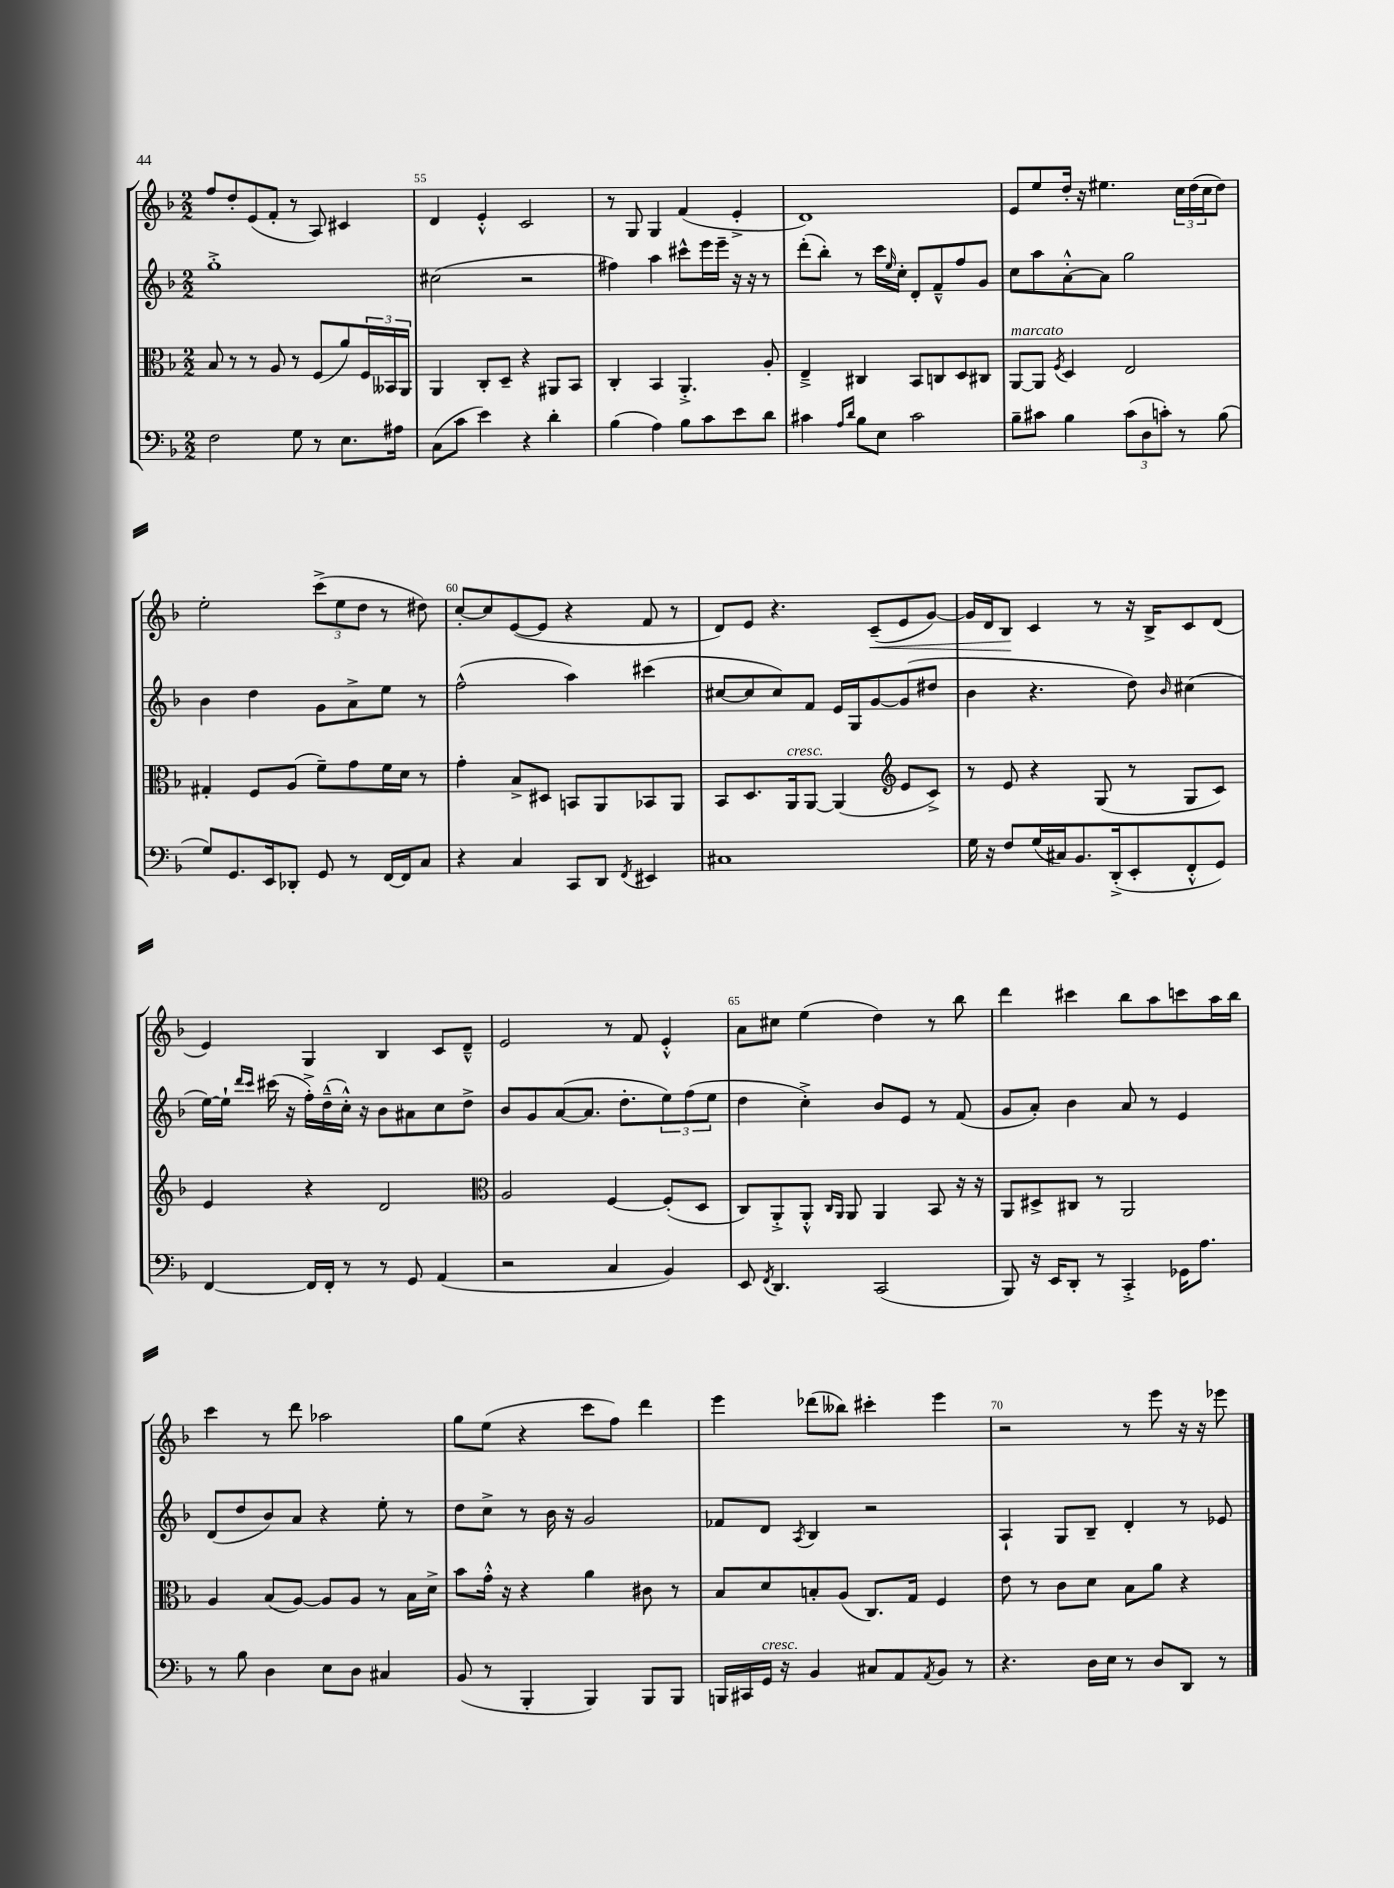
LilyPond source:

<<
\new StaffGroup <<
\new Staff = "s0" {
    \clef treble \key f \major \numericTimeSignature \time 2/2
    f''8 d''8-. e'8( f'8-. r8 a8) cis'4 |
    d'4 e'4-.-^ c'2 |
    r8 g8 g4 f'4( e'4-.-> |
    d'1) |
    e'8 e''8 d''16-. r16 eis''4. \tuplet 3/2 { c''16 d''16( c''16 } d''8) |
    e''2-. \tuplet 3/2 { c'''8->( e''8 d''8 } r8 dis''8) |
    c''8~-. c''8 e'8~( e'8 r4 f'8 r8 |
    d'8) e'8 r4. c'8--\<( e'8 g'8~) |
    g'16 d'16 bes8\! c'4 r8 r16 bes16-> c'8 d'8( |
    e'4) g4 bes4 c'8 d'8---^ |
    e'2 r8 f'8 e'4-.-^ |
    a'8 cis''8 e''4( d''4) r8 bes''8 |
    d'''4 cis'''4 bes''8 a''8 c'''8 a''16 bes''16 |
    c'''4 r8 d'''8 aes''2 |
    g''8 e''8( r4 c'''8 f''8) d'''4 |
    e'''4 des'''8( beses''8) cis'''4-. e'''4 |
    r2 r8 e'''8 r16 r16 ees'''8 \bar "|." |
}
\new Staff = "s1" {
    \clef treble \key f \major \numericTimeSignature \time 2/2
    g''1-.-> |
    cis''2( r2 |
    fis''4) a''4 cis'''8-^ e'''16 e'''16-- r16 r16 r8 |
    d'''8-.( bes''8-.) r8 c'''16 \grace { e''16 } c''16-. d'8-. f'8---^ f''8 g'8 |
    c''8 a''8 a'8~-.-^ a'8 g''2 |
    bes'4 d''4 g'8 a'8-> e''8 r8 |
    f''2-^( a''4) cis'''4( |
    cis''8~ cis''8 cis''8) f'8 e'16 g16 g'8~ g'8( dis''8 |
    bes'4 r4. d''8) \grace { bes'16 } cis''4( |
    e''16~) e''16-! \grace { d'''16 c'''16 } cis'''16( r16 f''16-.->) d''16---^( c''16-.-^) r16 bes'8 ais'8 c''8 d''8-> |
    bes'8 g'8 a'8~( a'8. d''8.-. \tuplet 3/2 { e''8) f''8( e''8 } |
    d''4 c''4-.->) bes'8 e'8 r8 f'8( |
    g'8 a'8-.) bes'4 a'8 r8 e'4 |
    d'8( d''8 bes'8) a'8 r4 e''8-. r8 |
    d''8 c''8-> r8 bes'16 r16 g'2 |
    fes'8 d'8 \acciaccatura { a8 } bes4 r2 |
    a4-! g8 bes8-- d'4-. r8 ees'8 \bar "|." |
}
\new Staff = "s2" {
    \clef alto \key f \major \numericTimeSignature \time 2/2
    bes8 r8 r8 a8 r8 f8( a'8) \tuplet 3/2 { f16 beses,16 a,16 } |
    a,4 c8-. d8-- r4 ais,8 bes,8 |
    c4-. bes,4 a,4.-.-> a8-. |
    e4---> cis4 bes,8 c8 d8 cis8 |
    a,8~^\markup { \italic "marcato" } a,8 \acciaccatura { f8 } d4 e2 |
    gis4-. f8 a8( f'8--) g'8 f'16 d'16 r8 |
    g'4-. bes8-> dis8 b,8 a,8 bes,8 a,8 |
    bes,8 d8. a,16^\markup { \italic "cresc." } a,8~ a,4( \clef treble e'8 c'8->) |
    r8 e'8 r4 g8( r8 g8 c'8) |
    e'4 r4 d'2 |
    \clef alto a2 f4~ f8-.( d8 |
    c8) a,8-.-> a,8-.-^ \grace { c16 a,16 } a,8 a,4 bes,8 r16 r16 |
    a,8 dis8-> cis8 r8 a,2 |
    a4 bes8( a8~) a8 a8 r8 bes16 d'16-> |
    bes'8 g'16-.-^ r16 r4 a'4 cis'8 r8 |
    bes8 d'8 b8-. a8( c8.) g16 f4 |
    e'8 r8 c'8 d'8 bes8 a'8 r4 \bar "|." |
}
\new Staff = "s3" {
    \clef bass \key f \major \numericTimeSignature \time 2/2
    f2 g8 r8 e8. ais16 |
    c8( c'8 e'4) r4 d'4-. |
    bes4( a4) bes8 c'8 e'8 d'8 |
    cis'4 \grace { a16 d'16 } bes8 e8 cis'2 |
    bes8-- cis'8 bes4 \tuplet 3/2 { cis'8( d8 c'8-.) } r8 bes8( |
    g8) g,8. e,16 des,8-. g,8 r8 f,16~ f,16 c8 |
    r4 c4 c,8 d,8 \acciaccatura { f,8 } eis,4 |
    cis1 |
    g16 r16 f8 g16( cis16) bes,8. d,16-.->( e,8-. f,8-.-^ g,8) |
    f,4~ f,16 f,16-. r8 r8 g,8 a,4( |
    r2 c4 bes,4) |
    e,8 \acciaccatura { f,8 } d,4. c,2( |
    bes,,8) r16 e,16 d,8-. r8 c,4-.-> ges,16 a8. |
    r8 bes8 d4 e8 d8 cis4 |
    bes,8( r8 bes,,4-. bes,,4) bes,,8 bes,,8 |
    b,,16 cis,16 g,16^\markup { \italic "cresc." } r16 bes,4 cis8 a,8 \acciaccatura { a,8 } bes,8 r8 |
    r4. d16 e16 r8 d8 d,8 r8 \bar "|." |
}
>>
>>
\layout { \context { \Score currentBarNumber = #54 \override BarNumber.break-visibility = ##(#f #t #t) barNumberVisibility = #(every-nth-bar-number-visible 5) } }
